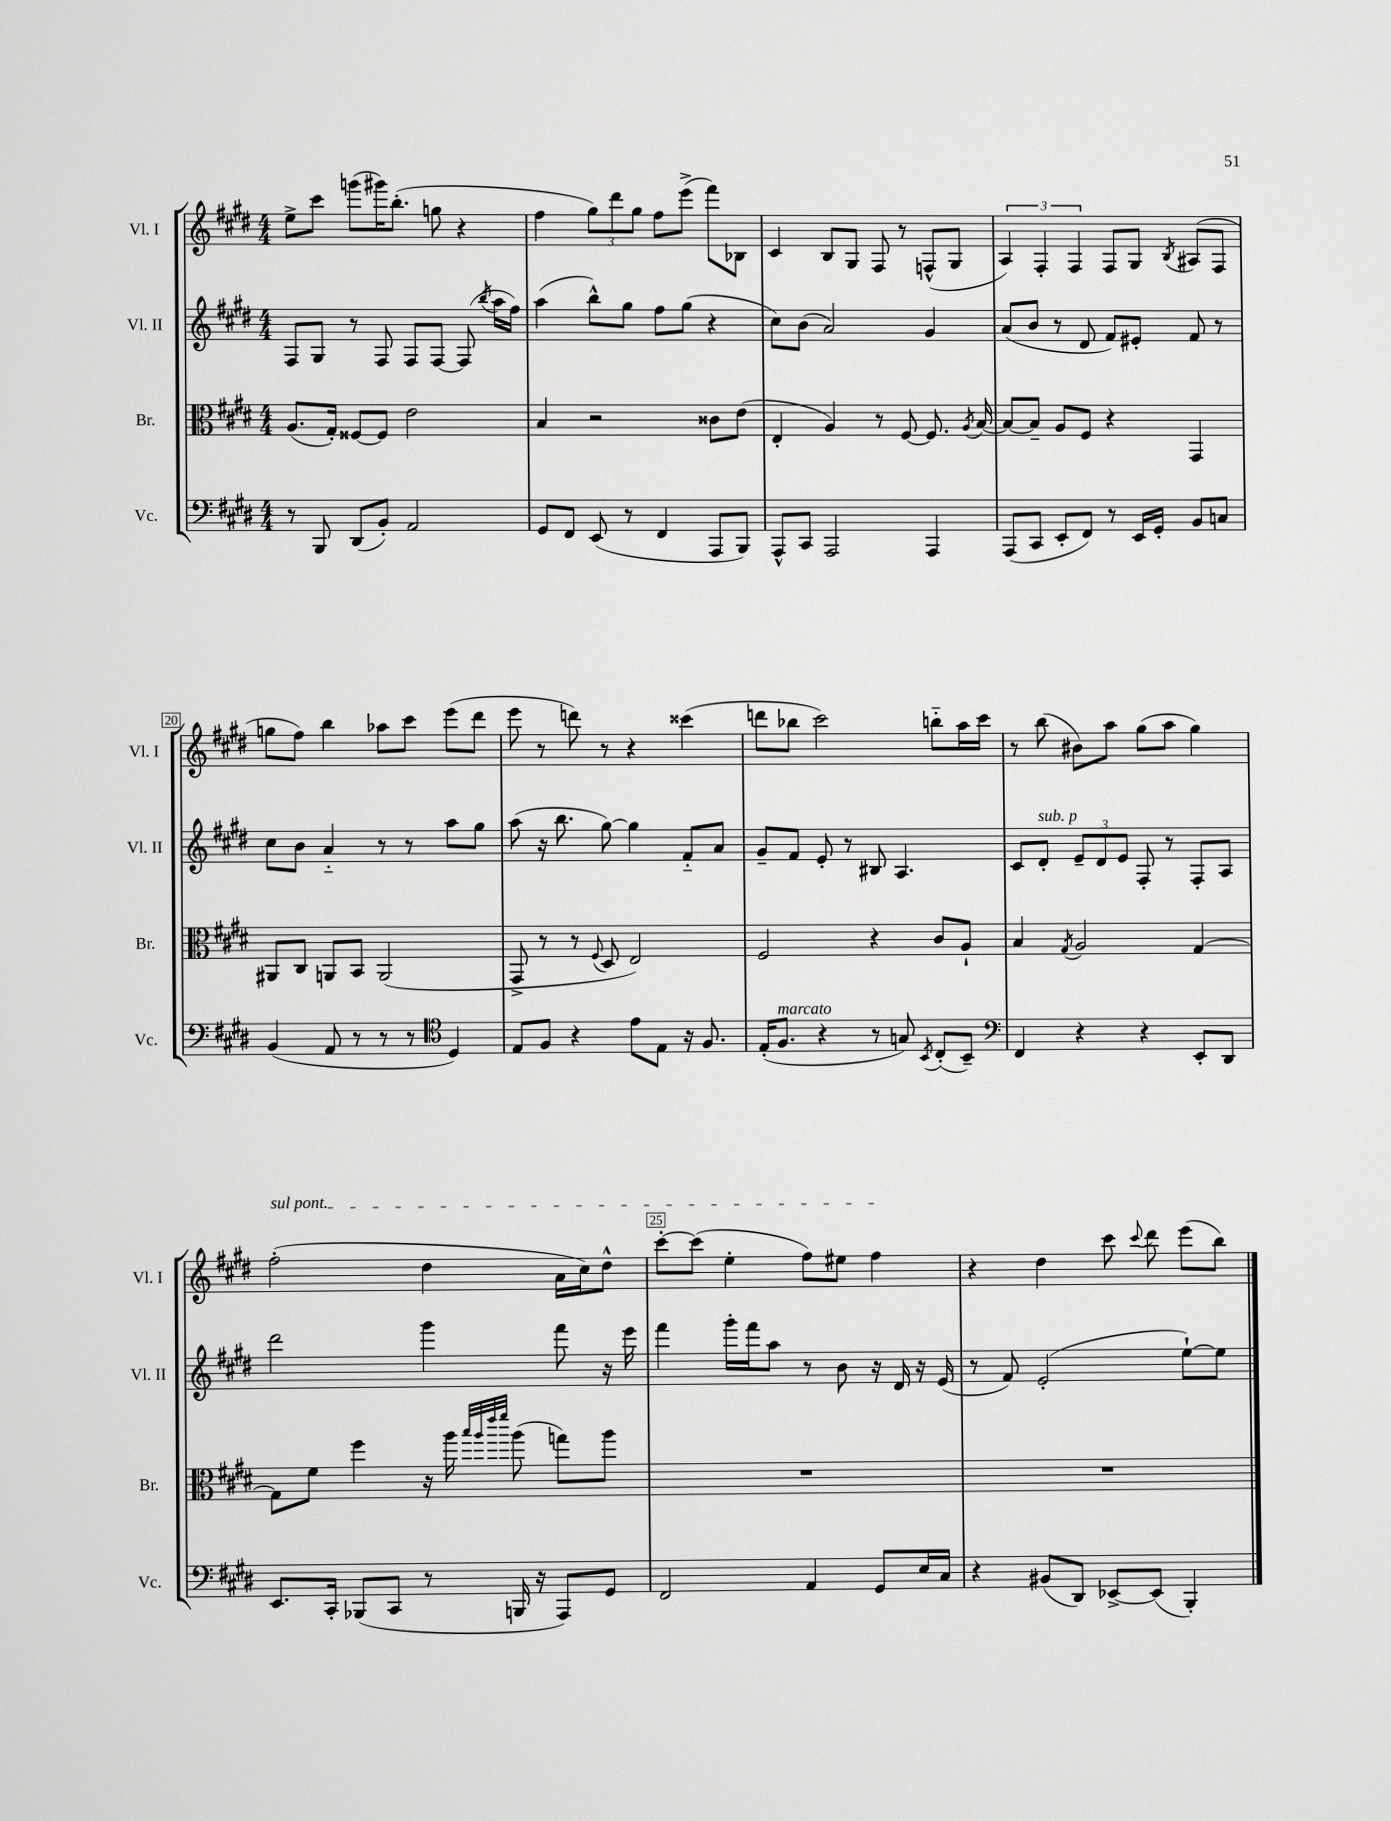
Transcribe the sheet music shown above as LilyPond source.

<<
\new StaffGroup <<
\new Staff = "s0" \with { instrumentName = "Vl. I" shortInstrumentName = "Vl. I" } {
    \clef treble \key e \major \numericTimeSignature \time 4/4
    \autoBeamOff e''8[-> cis'''8] g'''8[( gis'''16) b''8.]-.( g''8 r4 |
    fis''4 \tuplet 3/2 { gis''8[) dis'''8 gis''8] } fis''8[ e'''8]->( fis'''8[) bes8] |
    cis'4 b8[ gis8] fis8 r8 f8[-^( gis8] |
    \tuplet 3/2 { a4) fis4-. fis4 } fis8[ gis8] \acciaccatura { b8 } ais8[( fis8] |
    g''8[ fis''8]) b''4 aes''8[ cis'''8] e'''8[( dis'''8] |
    e'''8 r8 d'''8) r8 r4 cisis'''4( |
    d'''8[ bes''8] cis'''2) b''8[-_ a''16 cis'''16] |
    r8 b''8( bis'8[) a''8] gis''8[( a''8] gis''4) |
    \once \override TextSpanner.bound-details.left.text = \markup { \italic "sul pont." } fis''2-.\startTextSpan( dis''4 a'16[ cis''16) dis''8]-^ |
    cis'''8[~-. cis'''8]( e''4-. fis''8[) eis''8] fis''4\stopTextSpan |
    r4 dis''4 cis'''8 \appoggiatura { cis'''8 } dis'''8 e'''8[( b''8]) \bar "|." |
}
\new Staff = "s1" \with { instrumentName = "Vl. II" shortInstrumentName = "Vl. II" } {
    \clef treble \key e \major \numericTimeSignature \time 4/4
    \autoBeamOff fis8[ gis8] r8 fis8 fis8[ fis8]~ fis8( \acciaccatura { b''8 } a''16[ fis''16]) |
    a''4( b''8[-^) gis''8] fis''8[ gis''8]( r4 |
    cis''8[) b'8]( a'2) gis'4 |
    a'8[( b'8] r8 dis'8 fis'8[) eis'8]-. fis'8 r8 |
    cis''8[ b'8] a'4-_ r8 r8 a''8[ gis''8] |
    a''8( r16 b''8. gis''8~) gis''4 fis'8[-_ a'8] |
    gis'8[-- fis'8] e'8-. r8 bis8 a4. |
    cis'8[ dis'8]-.^\markup { \italic "sub. p" } \tuplet 3/2 { e'8[-- dis'8 e'8] } fis8-. r8 fis8[-. a8] |
    dis'''2 gis'''4 fis'''8 r16 e'''16 |
    fis'''4 gis'''16[-. fis'''16 a''8] r8 b'8 r16 dis'16 r16 e'16( |
    r8 fis'8) e'2-.( e''8[~-!) e''8] \bar "|." |
}
\new Staff = "s2" \with { instrumentName = "Br." shortInstrumentName = "Br." } {
    \clef alto \key e \major \numericTimeSignature \time 4/4
    \autoBeamOff a8.[( gis16]-.) fisis8[~ fisis8] e'2 |
    b4 r2 cisis'8[ e'8]( |
    e4-. a4) r8 fis8~ fis8. \acciaccatura { a8 } b16~ |
    b8[~ b8]-- a8[ fis8] r4 gis,4 |
    ais,8[ cis8] a,8[ b,8] a,2( |
    gis,8-> r8 r8 \appoggiatura { fis8 } dis8 e2) |
    fis2 r4 cis'8[ a8]-! |
    b4 \acciaccatura { gis8 } a2 gis4~ |
    gis8[ fis'8] fis''4 r16 a''16 \grace { b''32[ a''32 e'''32 fis'''32] } a''8( g''8[) a''8] |
    R1 |
    R1 \bar "|." |
}
\new Staff = "s3" \with { instrumentName = "Vc." shortInstrumentName = "Vc." } {
    \clef bass \key e \major \numericTimeSignature \time 4/4
    \autoBeamOff r8 b,,8 dis,8[( b,8]-.) a,2 |
    gis,8[ fis,8] e,8( r8 fis,4 a,,8[ b,,8]) |
    a,,8[-^ cis,8] a,,2 a,,4 |
    a,,8[( cis,8] e,8[-. fis,8]) r8 e,16[ gis,16]-. b,8[ c8] |
    b,4( a,8 r8 r8 r8 \clef tenor dis4) |
    e8[ fis8] r4 e'8[ e8] r16 fis8. |
    e16[-.( fis8.]^\markup { \italic "marcato" } r4 r8 g8) \acciaccatura { b,8 } cis8[-.( b,8]--) |
    \clef bass fis,4 r4 r4 e,8[-. dis,8] |
    e,8.[ cis,16]-. bes,,8[( cis,8] r8 b,,16 r16 a,,8[) gis,8] |
    fis,2 a,4 gis,8[ e16 cis16] |
    r4 bis,8[( dis,8]) ees,8[~-> ees,8]( b,,4-.) \bar "|." |
}
>>
>>
\layout { \context { \Score currentBarNumber = #16 \override BarNumber.break-visibility = ##(#f #t #t) barNumberVisibility = #(every-nth-bar-number-visible 5) \override BarNumber.stencil = #(make-stencil-boxer 0.1 0.3 ly:text-interface::print) } }
